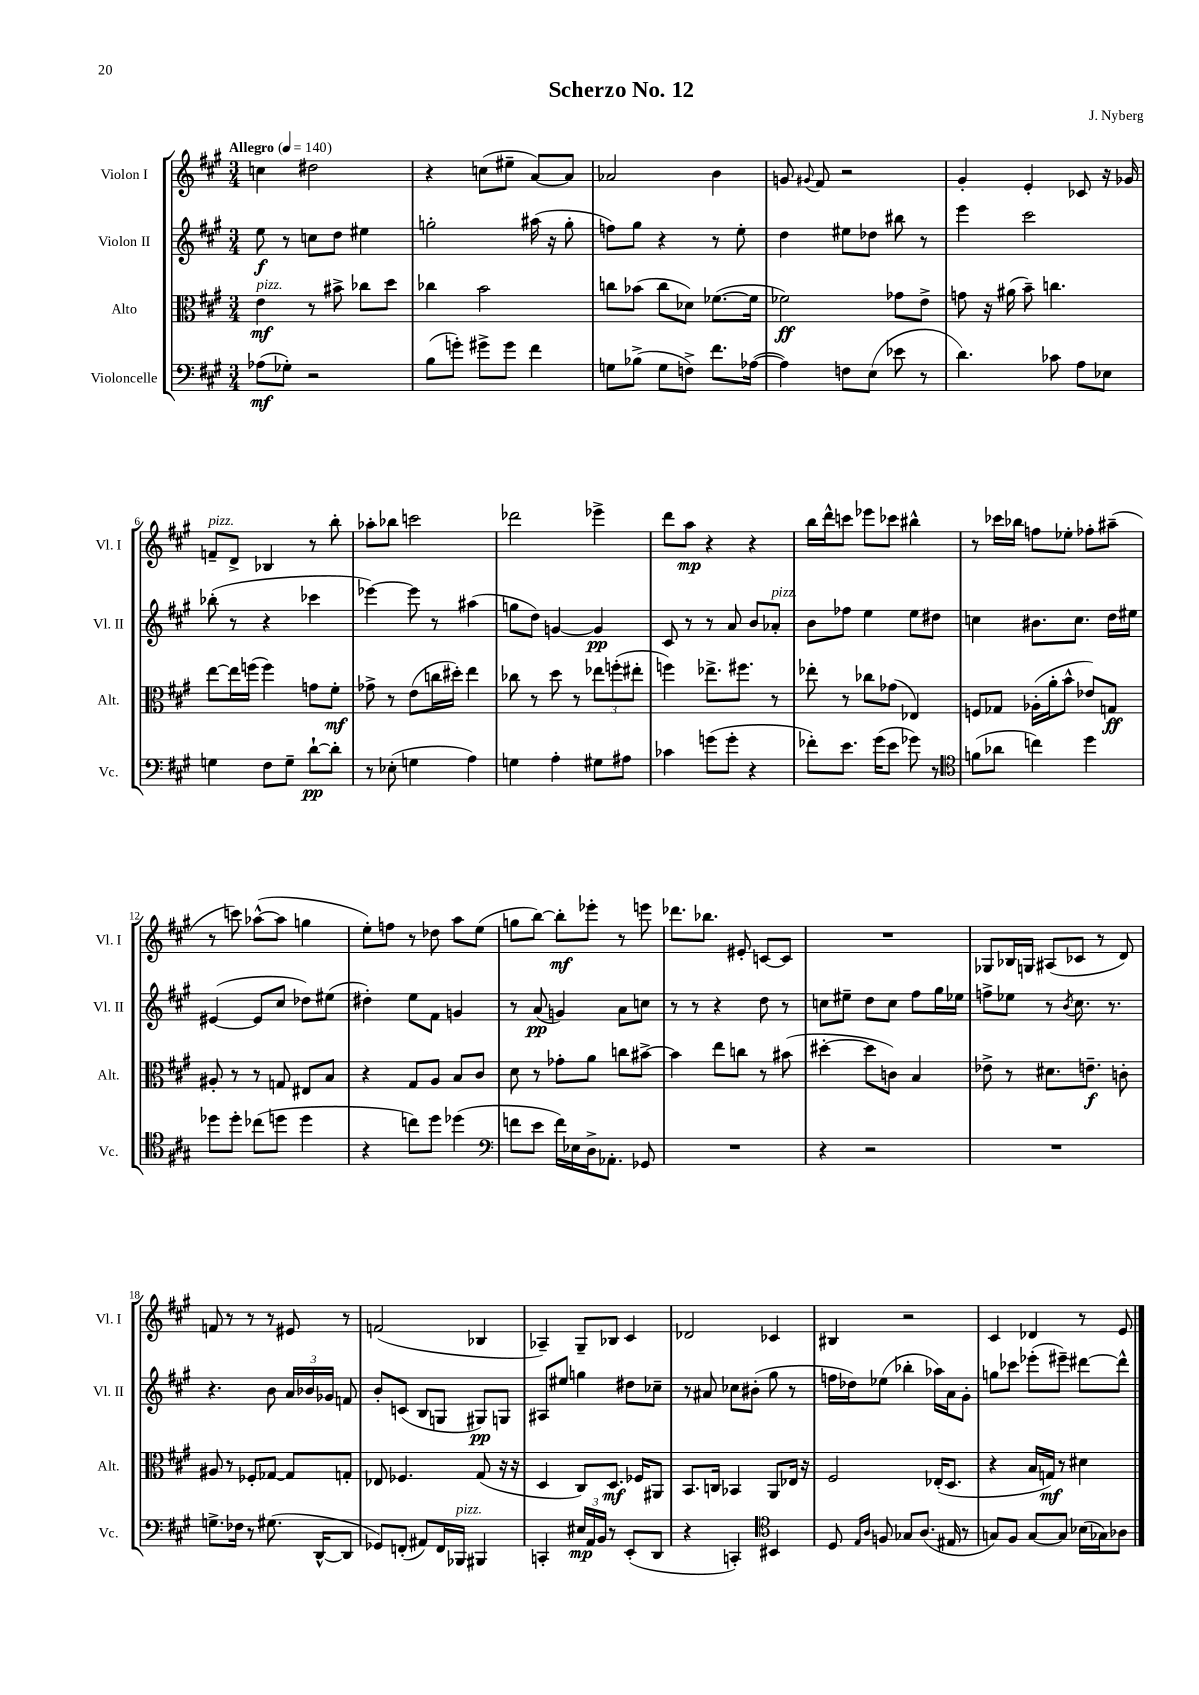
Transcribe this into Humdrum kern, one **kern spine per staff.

**kern	**kern	**kern	**kern
*staff4	*staff3	*staff2	*staff1
*clefF4	*clefC3	*clefG2	*clefG2
*k[f#c#g#]	*k[f#c#g#]	*k[f#c#g#]	*k[f#c#g#]
*M3/4	*M3/4	*M3/4	*M3/4
*MM140	*MM140	*MM140	*MM140
(8A-	4e	8ee	4cc
8G-')	.	8r	.
2r	8r	8cc	2dd#
.	8b#^	8dd	.
.	8cc-	4ee#	.
.	8dd	.	.
=	=	=	=
(8B	4cc-	2gg'	4r
8g')	.	.	.
8g#^	2b	.	(8cc
8g#	.	.	8ee#~
4f#	.	(16aa#	[8a)
.	.	16r	.
.	.	8gg'	8a]
=	=	=	=
8G	8cc	8ff)	2a-
(8B-^	(8b-	8gg#	.
8G	8cc	4r	.
8F^)	8d-)	.	.
8.f#	([8.f-	8r	4b
.	.	8ee'	.
([16A-	16f-]	.	.
=	=	=	=
4A-])	2f-)	4dd	8g
.	.	.	8qqg#
.	.	.	8f#
8F	.	8ee#	2r
(8E	.	8dd-	.
8e-	8g-	8bb#	.
8r	8e^	8r	.
=	=	=	=
4.d)	8g	4eee	4g#'
.	16r	.	.
.	(16a#	.	.
.	8b~)	2ccc#	4e'
8c-	4.cc	.	.
8A	.	.	8c-
8E-	.	.	16r
.	.	.	16g-
=	=	=	=
4G	[8ee	(8bb-'	8f~
.	16ee]	8r	8d^
.	(16ff	.	.
8F#	4ff)	4r	4B-
8G~	.	.	.
[8d`	8g	4ccc-	8r
8d']	8f#'	.	8bb'
=	=	=	=
8r	8g-^	[4eee-)	8aa-'
(8E-'	8r	.	8bb-
4G	(8e	8eee-]	2ccc
.	16cc	8r	.
.	16dd#')	.	.
4A)	4ee	(4aa#	.
=	=	=	=
4G	8cc-	8gg	2ddd-
.	8r	8dd)	.
4A'	8dd	[4g	.
.	8r	.	.
8G#	12ee-	4g]	4eee-^
.	(12ff'	.	.
8A#	.	.	.
.	12ee#'	.	.
=	=	=	=
4c-	4ff)	8c#	8ddd
.	.	8r	8aa
(8g	8.ee-^	8r	4r
8g'	.	8a	.
.	8.ff#	.	.
4r	.	8b	4r
.	8r	8a-'	.
=	=	=	=
8f-')	8ee-'	8b	16bb
.	.	.	16ddd^^
8.e	8r	8ff-	8ccc
.	8cc-	4ee	8eee-
(16g#	.	.	.
8e	(8g-	.	8ccc-
8g-)	4E-)	8ee	4bb#^^
8r	.	8dd#	.
=	=	=	=
*clefC4	*	*	*
(8f	8F	4cc	8r
8a-	8G-	.	16ccc-
.	.	.	16bb-
4cc)	(16A-'	8.b#	8ff
.	16a'	.	.
.	8b^^	.	8ee-'
.	.	8.cc	.
4dd	8e-)	.	8ff-'
.	8G	16dd	(8aa#~
.	.	16ee#	.
=	=	=	=
8dd-	8A#'	([4e#	8r
8dd-'	8r	.	8ccc)
(8cc-	8r	8e#]	([8aa-^^
8dd	8G	8cc#	8aa-]
4dd	8E#	8dd-)	4gg
.	8B	(8ee#	.
=	=	=	=
4r	4r	4dd#')	8ee')
.	.	.	8ff
8cc)	8G#	8ee	8r
8dd	8A	8f#	8dd-
(4dd-	8B	4g	8aa
.	8c#	.	(8ee
=	=	=	=
*clefF4	*	*	*
8f	8d	8r	8gg
8e	8r	(8a	[8bb)
16f)	8g-'	4g)	8bb']
16E-	.	.	.
16D^	8a	.	8eee-'
8.AA-'	.	.	.
.	8cc	8a	8r
8GG-	[8b#^	8cc	8eee
=	=	=	=
2.r	4b#]	8r	8.ddd-
.	.	8r	.
.	.	.	8.bb-
.	8ee	4r	.
.	8cc	.	8e#'
.	8r	8dd	[8c
.	(8b#	8r	8c]
=	=	=	=
4r	[4dd#'	8cc	2.r
.	.	8ee#~	.
2r	8dd#]	8dd	.
.	8c)	8cc	.
.	4B	8ff#	.
.	.	16gg#	.
.	.	16ee-	.
=	=	=	=
2.r	8e-^	8ff^	8G-
.	8r	8ee-	16B-
.	.	.	16G
.	8.d#	8r	(8A#
.	.	8qb	.
.	.	8.cc#	8c-
.	8.e~	.	.
.	.	.	8r
.	.	8.r	.
.	8c'	.	8d)
=	=	=	=
8.G^	8A#	4.r	8f
.	8r	.	8r
16F-	.	.	.
8r	8F-'	.	8r
(8.G#	[8G-	8b	8r
.	8G-]	24a	8e#
.	.	24b-	.
[16DD^^	.	.	.
.	.	24g-	.
8DD]	8G'	8f	8r
=	=	=	=
8GG-)	8E-	8b'	(2f
(8FF'	4.F-	(8c	.
8AA#)	.	8B	.
16FF	.	8G	.
16BBB-	.	.	.
4BBB#	(8G#	8G#)	4B-
.	16r	8G	.
.	16r	.	.
=	=	=	=
4CC'	4D	8A#	4A-~)
.	.	8ee#	.
24E#	8C#)	4gg	8G#~
24AA	.	.	.
24BB	.	.	.
8r	8.D	.	8B-
(8EE'	.	8dd#	4c#
.	16F-	.	.
8DD	8AA#	8cc-~	.
=	=	=	=
4r	8.BB	8r	2d-
.	.	8a#	.
.	16C	.	.
4CC')	4BB-	8cc-	.
.	.	(8b#'	.
*clefC4	*	*	*
4BB#	8AA	8gg#	4c-
.	16E-	8r	.
.	16r	.	.
=	=	=	=
8D	2F#	16ff	4B#
.	.	16dd-)	.
16qqE	.	.	.
16qqA	.	.	.
8F	.	(8ee-	.
8G-	.	4bb-'	2r
(8.A	.	.	.
.	(16E-'	16aa-)	.
16E#	8.D	16a	.
8r	.	8g#'	.
=	=	=	=
8G)	4r	8gg	4c#
8F#	.	8ccc-	.
[8G	16B	(8eee-'	4d-
.	16G)	.	.
8G]	8r	8eee#~)	.
(16B-	4d#	[8ddd#	8r
16G-)	.	.	.
8A-	.	8ddd#^^]	8e
==	==	==	==
*-	*-	*-	*-
